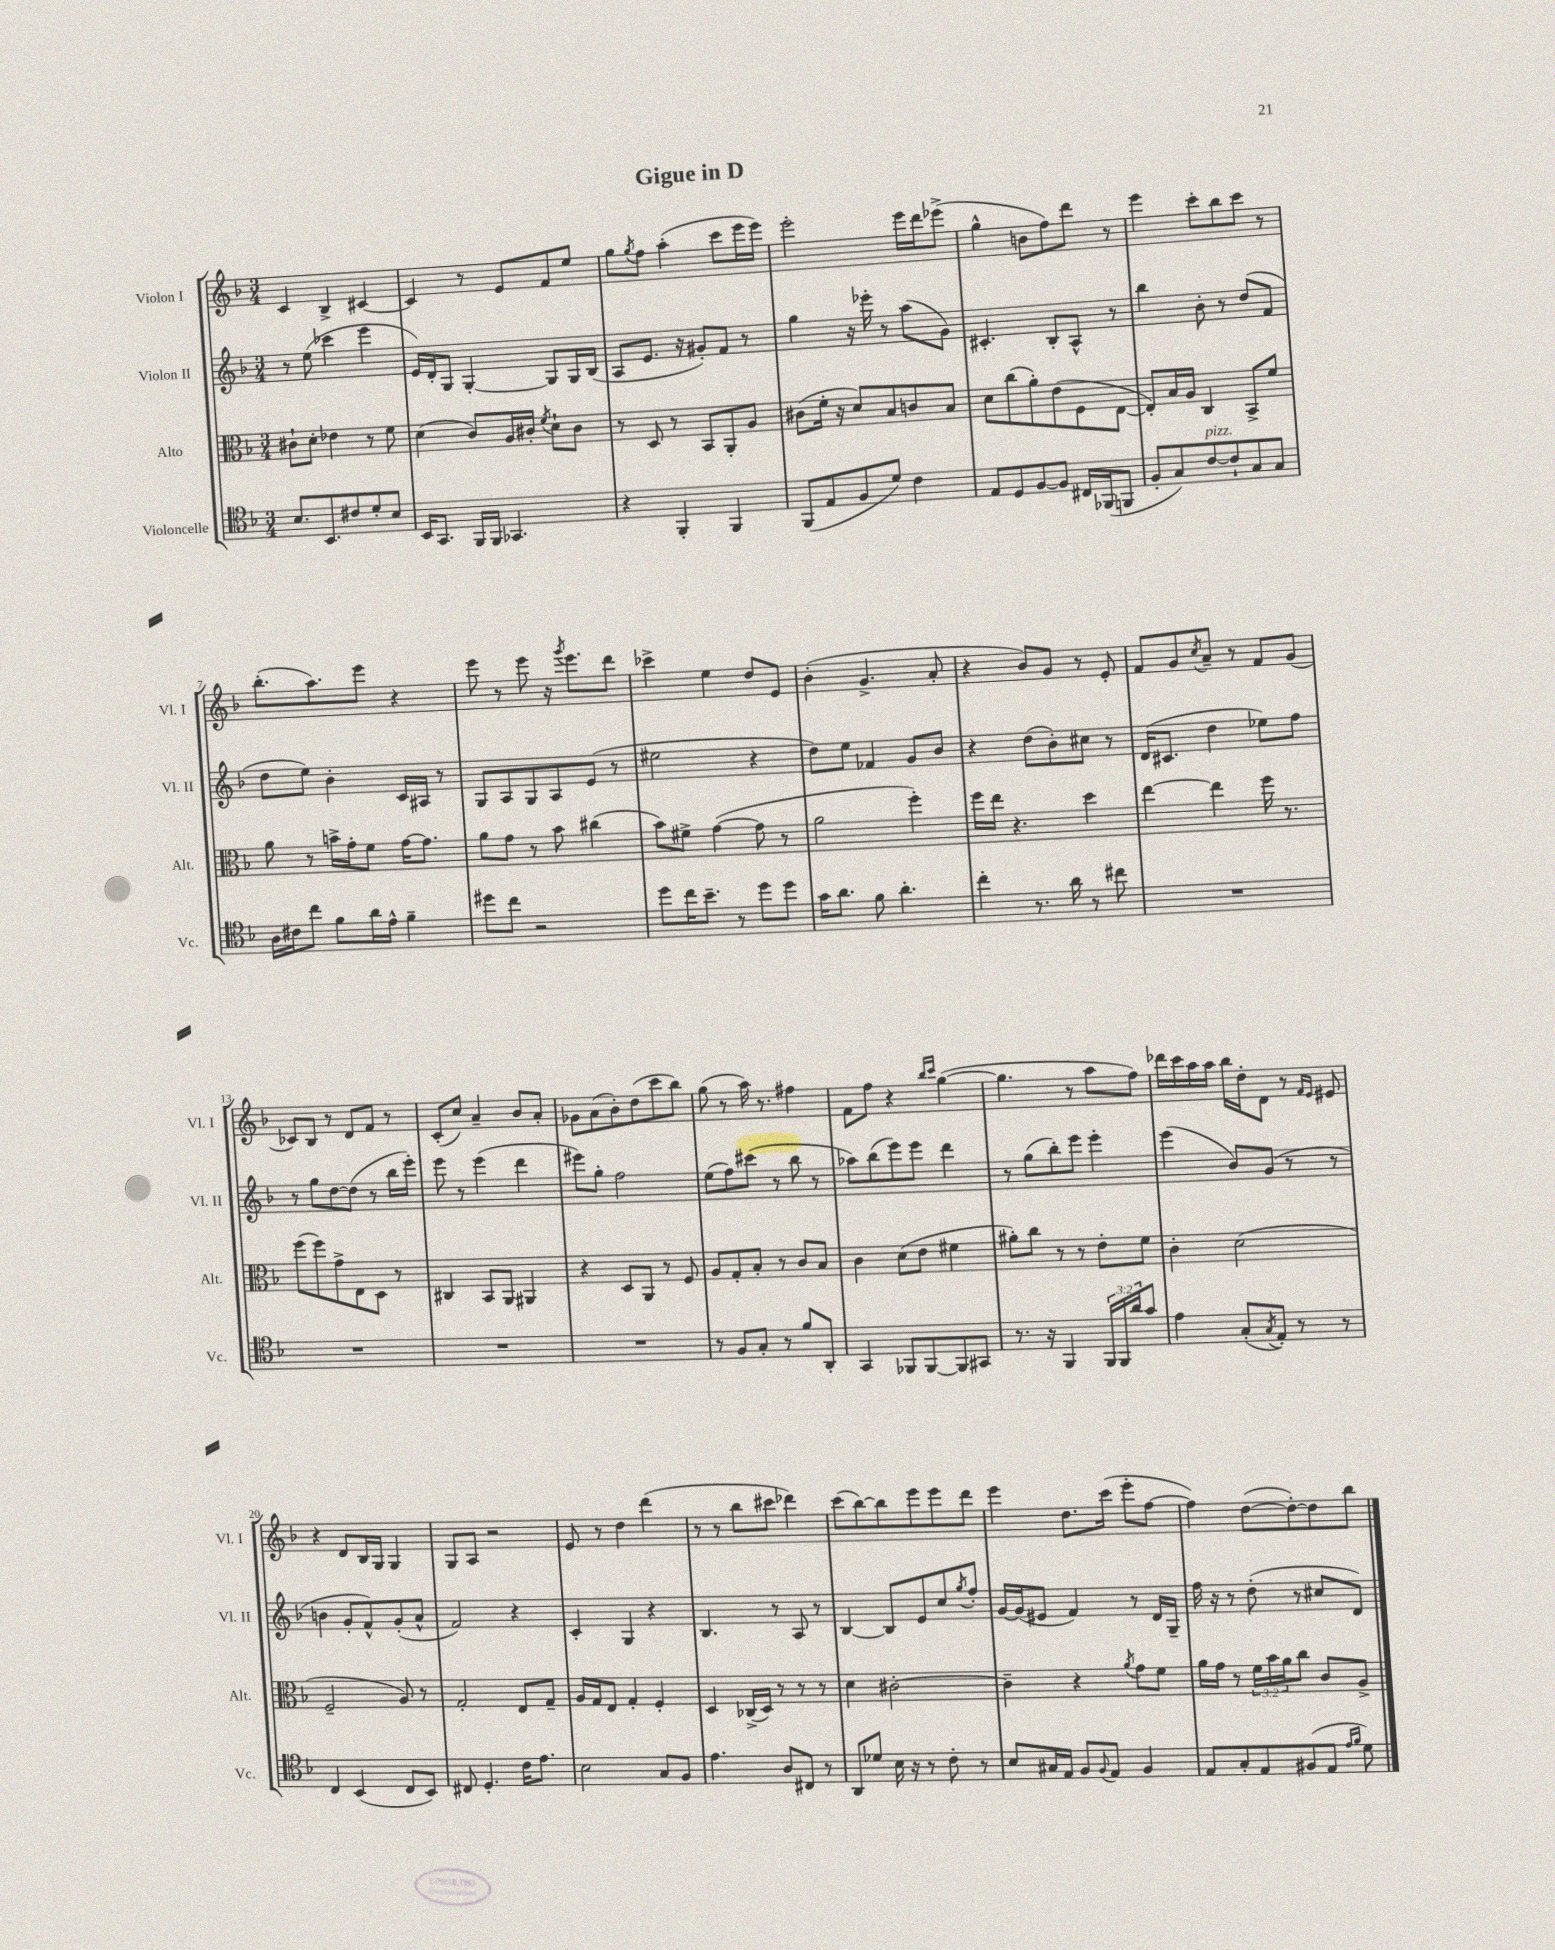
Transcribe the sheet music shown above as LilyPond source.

\header { title = "Gigue in D" }
<<
\new StaffGroup <<
\new Staff = "s0" \with { instrumentName = "Violon I" shortInstrumentName = "Vl. I" } {
    \clef treble \key f \major \numericTimeSignature \time 3/4
    c'4 bes4-> cis'4~ |
    cis'4 r8 e'8 f'8 e''8 |
    g''8 \acciaccatura { g''8 } f''8 a''4-.( c'''8 e'''16 e'''16) |
    e'''2-. e'''16 d'''16 ees'''8->( |
    g''4-^ b'8 f''8) d'''8 r8 |
    e'''4 c'''8-. bes''8 c'''8 r8 |
    bes''8.-.( a''8.) e'''8 r4 |
    e'''8 r8 e'''8 r16 \acciaccatura { g'''8 } e'''8. d'''8 |
    ces'''4-> e''4 d''8 e'8 |
    bes'4-.( g'4.-> a'8-. |
    r4 bes'8) g'8 r8 e'8-. |
    f'8 g'8 \acciaccatura { c''8 } a'8-- r8 f'8 g'8( |
    ces'8) bes8 r8 d'8 f'8 r8 |
    c'8-.( c''8) a'4-- bes'8 a'8-. |
    ges'8 a'8( bes'8-.) d''8( c'''8 bes''8) |
    g''8( r8 a''16) r8. fis''4 |
    f'8 f''8 r4 \grace { bes''16 c'''16 } g''4~( |
    g''4. r8 a''8 f''8) |
    des'''16 c'''16 a''16 a''16 bes''16 d''16-. d'8 r8 \grace { f'16 e'16 } eis'8 |
    r4 d'8 bes16 g16 g4 |
    g8 a8 r2 |
    e'8 r8 d''4 d'''4( |
    r8 r8 bes''8 cis'''8 des'''4) |
    c'''8( bes''8~) bes''8 e'''8 e'''8 d'''8 |
    e'''4 d''8. c'''16( e'''8-. f''8~ |
    f''4) d''8~( d''8~-.) d''8 bes''8 \bar "|." |
}
\new Staff = "s1" \with { instrumentName = "Violon II" shortInstrumentName = "Vl. II" } {
    \clef treble \key f \major \numericTimeSignature \time 3/4
    r8 e''8( ces'''4 e'''4 |
    e'16) d'16-. g8 g4~-. g8 g16 bes16( |
    a8 e'8. r16 gis'8-.) f'8 r8 |
    g''4 r16 ees'''16-. r8 a''8( g'8) |
    cis'4.-. bes8-. a8-^ r8 |
    bes''4 bes'8-. r8 d''8( f'8 |
    d''8 e''8) bes'4-. c'16 ais16 r8 |
    g8 a8 g8 a8 e'8( r8 |
    eis''2 r4 |
    d''8) e''8 fes'4 g'8 bes'8 |
    r4 d''8( bes'8-.) cis''8 r8 |
    d'16( cis'8. d''4 ees''8) f''8 |
    r8 g''8 d''8~ d''8( r8 bes''16 e'''16-.) |
    e'''8 r8 e'''4( d'''4 |
    eis'''8) g''8-. f''2 |
    e''8( f''8) cis'''8( r8 bes''8 r8 |
    aes''8) bes''8( e'''8) e'''8 d'''4 |
    r8 g''8( bes''8-.) e'''8 e'''4-. |
    e'''4( bes'8) g'8( r8 r8 |
    b'4 g'8-. f'8-^) g'8-.( a'8-^ |
    f'2) r4 |
    c'4-. g4 r4 |
    bes4. r8 a8 r8 |
    bes4~ bes8 e'8 c''8 \acciaccatura { g''8 } f''8-. |
    g'16~ g'16( eis'8 f'4) r8 d'16 g16-- |
    f''16 r16 r8 d''8-.( r8 cis''8 d'8) \bar "|." |
}
\new Staff = "s2" \with { instrumentName = "Alto" shortInstrumentName = "Alt." } {
    \clef alto \key f \major \numericTimeSignature \time 3/4 \override Staff.TupletNumber.text = #tuplet-number::calc-fraction-text
    cis'8-! d'8-. ees'4 r8 f'8 |
    d'4( c'8) a16 cis'16-. \acciaccatura { f'8 } d'8-! cis'8 |
    r8 d8 r8 bes,8 a,8-. a8 |
    cis'8( f'16-. r16 d'8) bes8 c'8 bes8 |
    d'8 c''8( a'8-.) e'8( f8 e8~ |
    e8-.) bes16 a16 c4 bes,8-> f'8 |
    a'8 r8 b'16-> g'16-. f'8 g'16~ g'8. |
    a'8 g'8 r8 bes'8 cis''4( |
    bes'8) fis'8-> g'4~( g'8 r8 |
    a'2 f''4-.) |
    f''16 e''16 r4. d''4 |
    e''4~ e''4 f''16 r8. |
    f''8( f''8) g'8-> e8 d8 r8 |
    cis4 bes,8 a,8 ais,4 |
    r4 d8 a,8 r8 f8 |
    a8 g8-. bes8-. r8 c'8 bes8 |
    c'4 d'8( e'8 fis'4 |
    ais'8-.) c''8 r8 r8 e'8-. f'8 |
    c'4-. d'2( |
    f2-- a8) r8 |
    g2-. e8 g8-- |
    a16 g16 e8 g4-. f4-. |
    d4 ces16->( d16) r8 r8 r8 |
    d'4 cis'2~-. |
    cis'4-- r4 \acciaccatura { a'8 } g'8 f'8 |
    a'16 g'16 r8 \tuplet 3/2 { f'16 bes'16 a'16 } c''8 c'8 a8-> \bar "|." |
}
\new Staff = "s3" \with { instrumentName = "Violoncelle" shortInstrumentName = "Vc." } {
    \clef tenor \key f \major \numericTimeSignature \time 3/4 \override Staff.TupletNumber.text = #tuplet-number::calc-fraction-text
    bes8. bes,8. cis'8 d'8-. bes8 |
    bes,16 g,8. f,16 f,16 ges,4. |
    r4 f,4-. f,4 |
    f,8( e8 f8 d'8) c'4 |
    e8 d8 f8~ f8 cis16 fes,16( f,8 |
    f8-. g8) c'8~^\markup { \italic "pizz." } c'8-! g8 g8 |
    a16 cis'16 c''8 f'8 a'16 e'16-^ f'4-- |
    dis''8 c''8 r2 |
    d''8 c''16 bes'8.-- r8 d''8 d''8 |
    g'16 a'8. f'8 a'4.-. |
    c''4-. r8. a'16 r8 cis''8 |
    R2. |
    R2. |
    R2. |
    R2. |
    r8 f8 g8-. r8 f'8 a,8-. |
    g,4 fes,8 fes,8~ fes,8 gis,8 |
    r8. r16 f,4 \tuplet 3/2 { f,16 f,16 a'16 } g'8 |
    e'4 g8-.( \acciaccatura { g8 } e8-.) r8 r8 |
    c4 bes,4( c8 bes,8) |
    cis8 d4.-. c'16 e'8. |
    bes2 g8 f8 |
    e'4. a8 cis8 r8 |
    a,8 des'8 bes16 r16 r8 c'8-. r8 |
    bes8 gis16 e16 f8 \appoggiatura { f8 } e8 f4 |
    e8 g8-. e8 fis8( e8 \grace { e'16 f'16 } d'8) \bar "|." |
}
>>
>>
